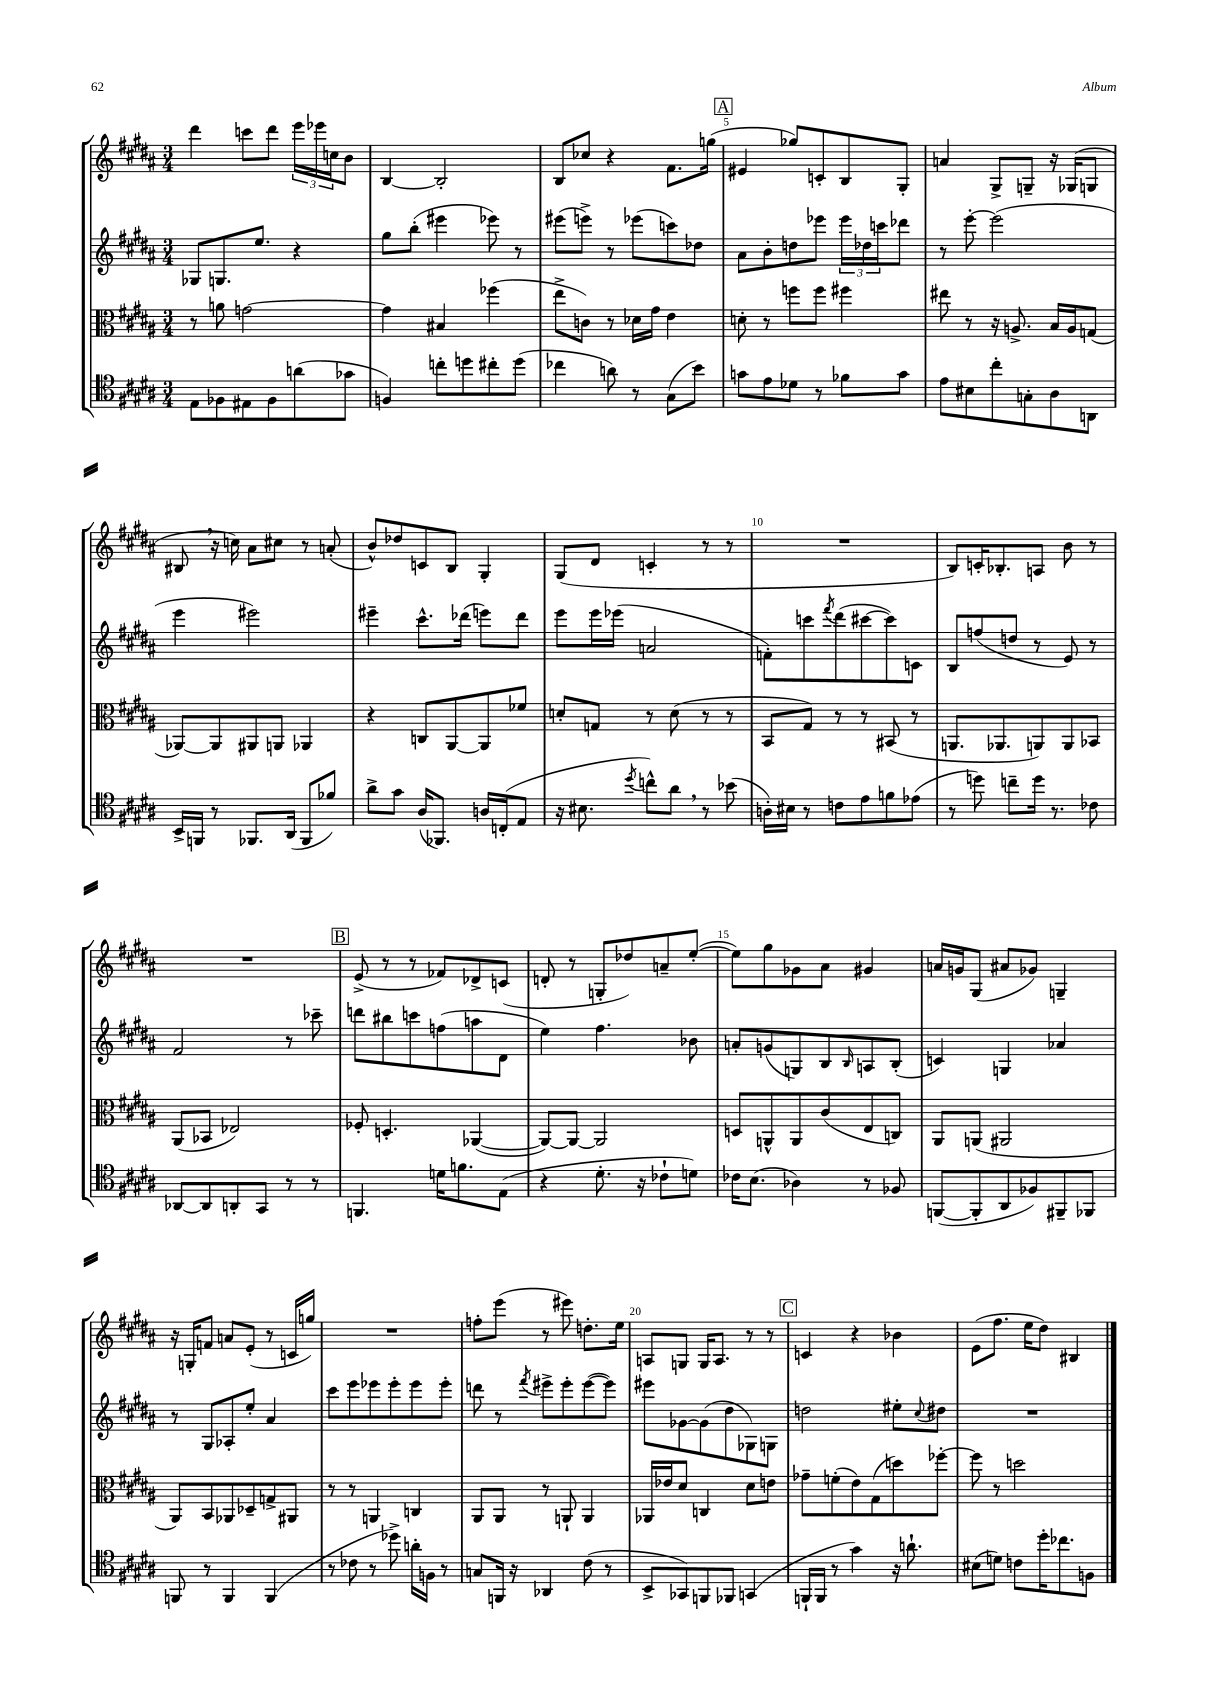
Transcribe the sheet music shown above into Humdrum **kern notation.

**kern	**kern	**kern	**kern
*part4	*part3	*part2	*part1
*staff4	*staff3	*staff2	*staff1
*clefC4	*clefC3	*clefG2	*clefG2
*k[f#c#g#d#a#]	*k[f#c#g#d#a#]	*k[f#c#g#d#a#]	*k[f#c#g#d#a#]
*M3/4	*M3/4	*M3/4	*M3/4
=2	=2	=2	=2
8E\L	8r	8G-X/L	4ddd#\
8F-X\	8an\	8.Gn/	.
8E#X\	[2gn\	.	8cccn\L
.	.	8.ee/J	.
8F-\	.	.	8ddd#\J
(8an\	.	4r	24eee\LL
.	.	.	24eee-X\
.	.	.	24ccn\J
8g-X\J	.	.	8b\J
=3	=3	=3	=3
4Fn/)	4g\]	8gg#\L	[4B/
.	.	(8bb'\J	.
8ccn'\L	4B#X/	4eee#X\	2B'/]
8ddn\	.	.	.
8cc#X'\	(4ff-X\	8eee-X\)	.
(8dd\J	.	8r	.
=4	=4	=4	=4
4cc-X\	8ee^\L	(8eee#X\L	8B/L
.	8cn\J)	8eeen^\J)	8cc-X/J
8an\)	8r	8r	4r
8r	16d-X\LL	(8eee-X\L	.
.	16g#\JJ	.	.
(8G#\L	4e\	8cccn\)	8.f#\L
8b\J)	.	8dd-X\J	.
.	.	.	(16ggn\Jk
!!LO:REH:place=s1:t=A
=5	=5	=5	=5
8gn\L	8dn'\	8a#\L	4e#X/
8e\	8r	8b'\	.
8d-X\J	8ffn\L	8ddn\	8gg-X/L)
8r	8ff\J	8eee-X\J	8cn'/
8f-X\L	4ff#X\	24eee-\LL	8B/
.	.	24dd-X\	.
.	.	24cccn\J	.
8g\J	.	8ddd-X\J	8G#'/J
=6	=6	=6	=6
8e\L	8ee#X\	8r	4an/
8B#X\	8r	[8eee'\	.
8cc#'\	16r	(2eee\]	8G#^/L
.	8.An^/	.	.
8Gn'\	.	.	8Gn~/J
8A#\	16B/LL	.	16r
.	16A/J	.	(16G-X/KL
8AAn\J	(8Gn/J	.	8Gn/J
!!LO:LB:g=z
=7	=7	=7	=7
16BB^/LL	[8AA-X/L)	4eee\	8B#X,/
16FFn/JJ	.	.	.
8r	8AA-/]	.	16r
.	.	.	16ccn\)
8.FF-X/L	8AA#X/	2eee#X\)	8a#\L
.	8AAn/J	.	8cc#X\J
(16AA#/Jk	.	.	.
8FF-/L	4AA-X/	.	8r
8f-X/J)	.	.	(8an'/
=8	=8	=8	=8
8a#^\L	4r	4eee#X~\	8b^^/L)
8g#\J	.	.	8dd-X/
(16A#/KL	8Cn/L	8.ccc#^^\L	8cn/
8.FF-X/J)	.	.	.
.	[8AA#/	.	8B/J
.	.	(16ddd-X\Jk	.
16An/LL	8AA#/]	8eeen\L)	4G#'/
(16Cn'/J	.	.	.
8E/J	8f-X/J	8ddd-\J	.
=9	=9	=9	=9
16r	8dn'/L	8eee\L	(8G#/L
8.B#X\	.	.	.
.	8Gn/J	16eee\L	8d#/J
.	.	(16eee-X\JJ	.
8qdd#/	.	.	.
8ccn^^\L)	8r	2an/	4cn'/
8a#,\J	(8d\	.	.
8r	8r	.	8r
(8b-X\	8r	.	8r
=10	=10	=10	=10
16An'\LL)	8BB/L	8fn'\L)	2.r
16B#X\JJ	.	.	.
8r	8G#/J)	8cccn\	.
.	.	8qfff#/	.
8cn\L	8r	(8ddd#\	.
8e\	8r	[8ccc#X\	.
8fn\	(8BB#X/	8ccc#\])	.
(8e-X\J	8r	8cn\J	.
=11	=11	=11	=11
8r	8.AAn/L	8B/L	8B/L)
8ddn\)	.	(8ffn/	16cn'/K
.	8.AA-X/	.	8.B-X'/
8ccn~\L	.	8ddn/J	.
16dd\Jk	8AAn/)	8r	8An/J
8.r	.	.	.
.	8AA/	8e/)	8b\
8c-X\	8BB-X/J	8r	8r
!!LO:LB:g=z
=12	=12	=12	=12
[8AA-X/L	(8AA#/L	2f#/	2.r
8AA-/]	8BB-X/J	.	.
8AAn'/	2E-X/)	.	.
8GG#/J	.	.	.
8r	.	8r	.
8r	.	8ccc-X~\	.
!!LO:REH:place=s1:t=B
=13	=13	=13	=13
4.FFn/	8F-X'/	8dddn\L	(8e^/
.	4.Dn'/	8bb#X\	8r
.	.	8cccn\	8r
16dn\KL	.	(8ffn\	8f-X/L)
8.fn\	.	.	.
.	([4AA-X/	8aan\	8d-X^/
(8E\J	.	8d#\J	(8cn/J
=14	=14	=14	=14
4r	8AA-/L_)	4ee\)	8dn'/
.	8AA-/J_	.	8r
8.d#'\	2AA-/]	4.ff#\	8Gn'/L
.	.	.	8dd-X/)
16r	.	.	.
8c-X`\L	.	.	8an~/
8dn\J)	.	8b-X\	([8ee'/J
=15	=15	=15	=15
16c-X\KL	8Dn/L	8an'/L	8ee\L])
(8.B\J	.	.	.
.	8AAn^^/	(8gn/	8gg#\
4A-X\)	8AA/	8Gn/)	8g-X\
.	(8c#/	8B/	8a#\J
.	.	16qqB/	.
8r	8E/	8An/	4g#X/
8F-X/	8Cn/J)	(8B'/J	.
=16	=16	=16	=16
([8FFn/L	8AA#/L	4cn/)	16an/LL
.	.	.	16gn/J
8FF'/]	(8AAn/J	.	(8G#/J
8AA#/	2AA#X/	4Gn/	8a#X/L
8F-X/)	.	.	8g-X/J)
8FF#X~/	.	4a-X/	4Gn~/
8FF-X/J	.	.	.
!!LO:LB:g=z
=17	=17	=17	=17
8FFn/	8AA#/L)	8r	16r
.	.	.	16Gn'/KL
8r	8BB/	8G#/L	8fn/J
4FF/	8AA-X/	8A-X'/	8an/L
.	8D-X~/	8ee'/J	(8e'/J
(4FF/	8Gn^/	4a#/	8r
.	8AA#X/J	.	16cn/LL
.	.	.	16ggn/JJ)
=18	=18	=18	=18
8r	8r	8ccc#\L	2.r
8c-X\	8r	8eee\	.
8r	4AAn/	8eee-X\	.
8dd-X^\)	.	8eee-'\	.
16an'\LL	4Cn/	8eee-\	.
16Fn\JJ	.	.	.
8r	.	8eee-'\J	.
=19	=19	=19	=19
8Gn/L	8AA#/L	8dddn\	8ffn'\L
16FFn/Jk	8AA#/J	8r	(8eee\J
16r	.	.	.
.	.	8qfff#/	.
4AA-X/	8r	8eee#X^\L	8r
.	8AAn`/	8eee#'\	8eee#X\)
(8c#\	4AA/	([8eee#\	8.ddn'\L
8r	.	8eee#\J])	.
.	.	.	16ee\Jk
=20	=20	=20	=20
8BB^/L	16AA-X/LL	8eee#X\L	8An/L
.	16e-X/J	.	.
8GG-X/)	8d#/J	[8g-X\	8Gn/J
8FFn/	4Cn/	(8g-\]	16G/KL
.	.	.	8.A/J
8FF-X/J	.	8dd#\	.
(4GGn/	8d#\L	8G-X\)	8r
.	8en\J	8Gn\J	8r
!!LO:REH:place=s1:t=C
=21	=21	=21	=21
16FFn`/LL	8g-X~\L	2ddn\	4cn/
16FF/JJ	.	.	.
8r	(8fn'\	.	.
4g#\)	8e\)	.	4r
.	(8G#\	.	.
16r	8ddn\)	8ee#X'\L	4b-X\
8.an`\	.	.	.
.	.	8qqcc#/	.
.	[8ff-X'\J	8dd#X\J	.
=22	=22	=22	=22
(8B#X\L	8ff-\]	2.r	(8e\L
8dn\J)	8r	.	8.ff#\J
8cn\L	2ddn\	.	.
.	.	.	16ee\KL
16dd#'\K	.	.	8dd#\J)
8.cc-X\	.	.	.
.	.	.	4B#X/
8Fn\J	.	.	.
==	==	==	==
*-	*-	*-	*-
